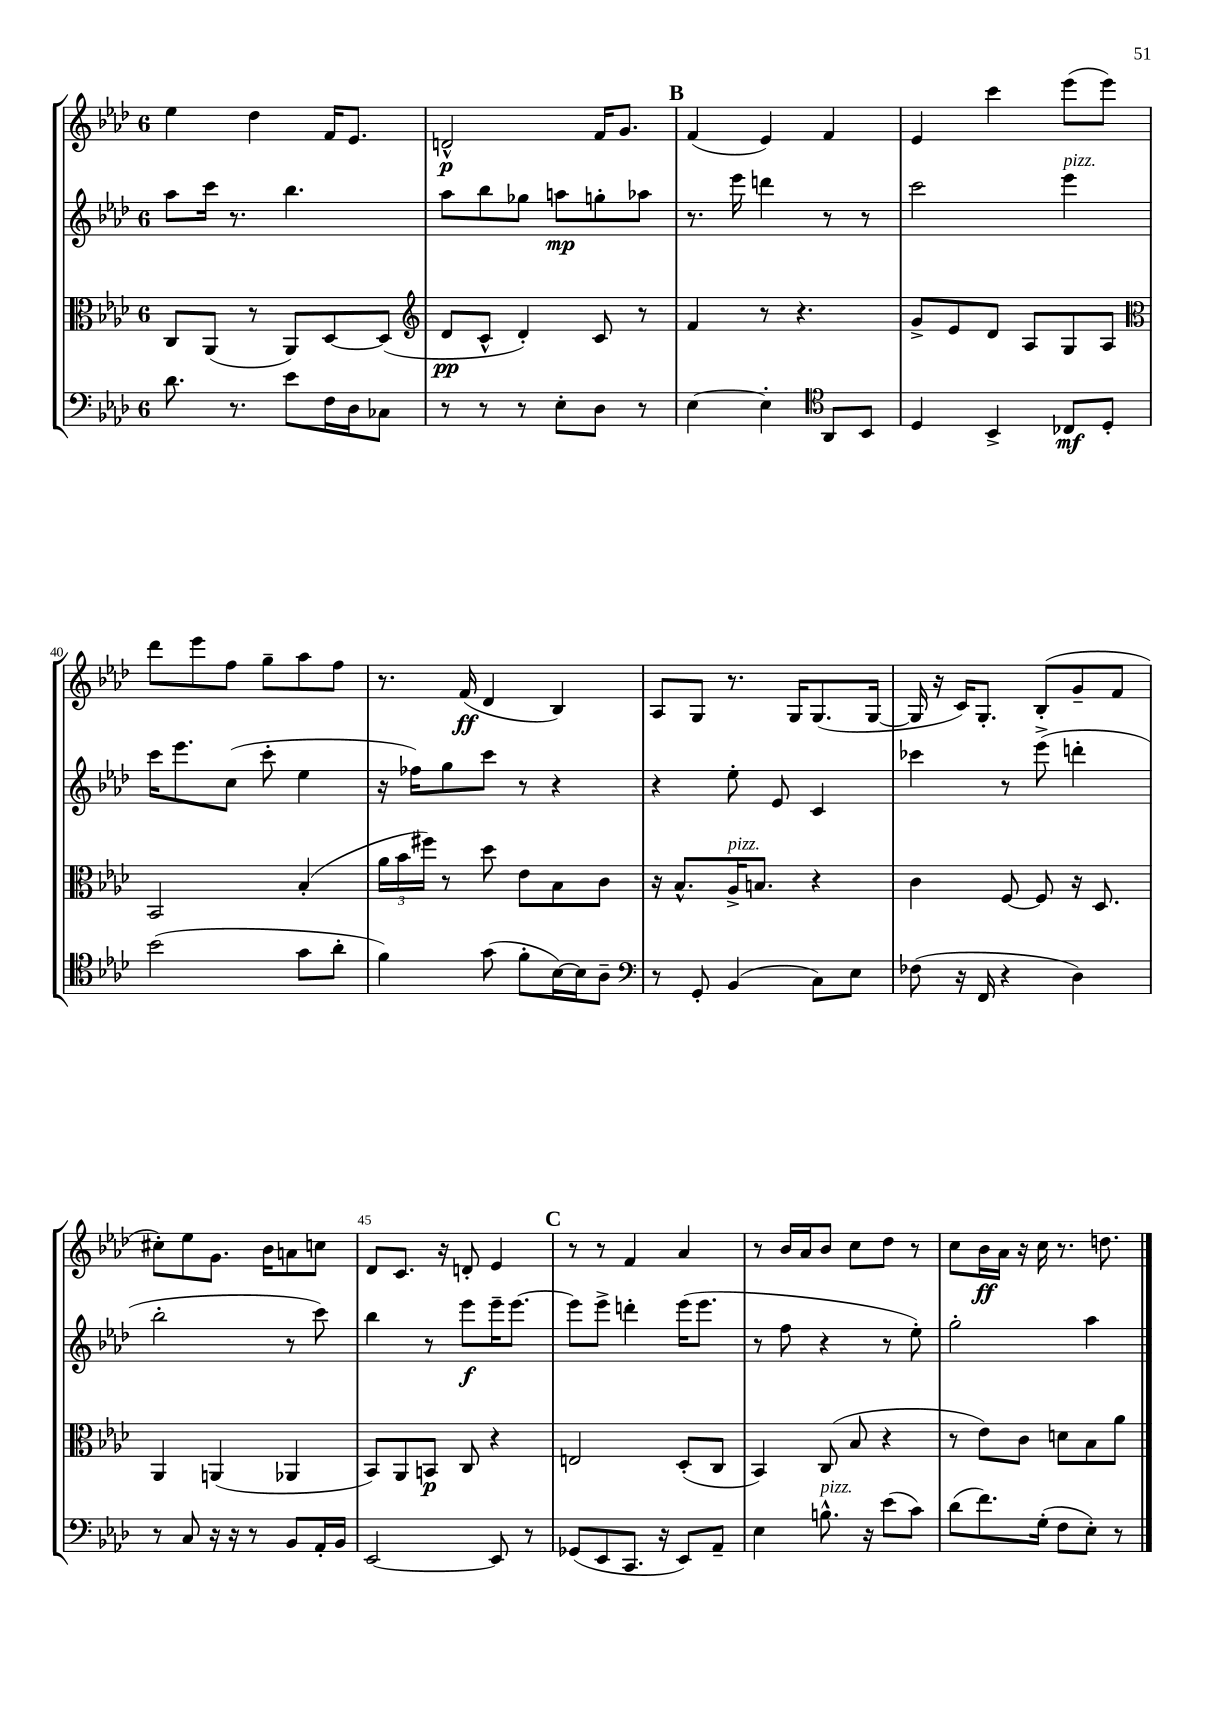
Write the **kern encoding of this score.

**kern	**kern	**kern	**kern
*staff4	*staff3	*staff2	*staff1
*clefF4	*clefC3	*clefG2	*clefG2
*k[b-e-a-d-]	*k[b-e-a-d-]	*k[b-e-a-d-]	*k[b-e-a-d-]
*M6/8	*M6/8	*M6/8	*M6/8
8.d-\	8C/L	8aa-\L	4ee-\
.	(8AA-/J	16ccc\Jk	.
8.r	.	8.r	.
.	8r	.	4dd-\
8e-\L	8AA-/L)	4.bb-\	.
16F\L	[8D-/	.	16f/LK
16D-\J	.	.	8.e-/J
8C-\J	(8D-/]J	.	.
=	=	=	=
*	*clefG2	*	*
8r	8d-/L	8aa-\L	2d^^/
8r	8c^^/J	8bb-\	.
8r	4d-'/)	8gg-\J	.
8E-'\L	.	8aa\L	.
8D-\J	8c/	8gg'\	16f/LK
.	.	.	8.g/J
8r	8r	8aa-\J	.
=	=	=	=
[4E-\	4f/	8.r	(4f/
.	.	16eee-\	.
4E-'\]	8r	4ddd\	4e-/)
.	4.r	.	.
*clefC4	*	*	*
8AA-/L	.	8r	4f/
8BB-/J	.	8r	.
=	=	=	=
4D-/	8g^/L	2ccc\	4e-/
.	8e-/	.	.
4BB-^/	8d-/J	.	4ccc\
.	8A-/L	.	.
8C-/L	8G/	4eee-\	(8eee-\L
8D-'/J	8A-/J	.	8eee-\J)
=	=	=	=
*	*clefC3	*	*
(2b-\	2BB-/	16ccc\LK	8ddd-\L
.	.	8.eee-\	.
.	.	.	8eee-\
.	.	(8cc\J	8ff\J
.	.	8ccc'\	8gg~\L
8g\L	(4B-'/	4ee-\	8aa-\
8a-'\J	.	.	8ff\J
=	=	=	=
4f\)	24a-\LL	16r	8.r
.	24b-\	.	.
.	.	16ff-\LK)	.
.	24ff#\JJ)	.	.
.	8r	8gg\	.
.	.	.	(16f/
(8g\	8dd-\	8ccc\J	4d-/
8f'\L	8e-\L	8r	.
[16B-\L)	8B-\	4r	4B-/)
16B-\]J	.	.	.
8A-~\J	8c\J	.	.
=	=	=	=
*clefF4	*	*	*
8r	16r	4r	8A-/L
.	8.B-^^/L	.	.
8GG'/	.	.	8G/J
(4BB-/	16A-^/K	8ee-'\	8.r
.	8.B/J	.	.
.	.	8e-/	.
.	.	.	16G/LK
8C\L)	4r	4c/	(8.G/
8E-\J	.	.	.
.	.	.	[16G/Jk
=	=	=	=
(8F-\	4c\	4ccc-\	16G/]
.	.	.	16r
16r	.	.	16c/LK)
16FF/	.	.	8.G'/J
4r	[8F/	8r	.
.	8F/]	(8eee-^\	(8B-'/L
4D-\)	16r	4ddd'\	8g~/
.	8.D-/	.	.
.	.	.	8f/J
=	=	=	=
8r	4AA-/	2bb-'\	8cc#'\L)
8C/	.	.	8ee-\
16r	(4AA/	.	8.g\J
16r	.	.	.
8r	.	.	.
.	.	.	16b-\LK
8BB-/L	4AA-/	8r	8a\
16AA-'/L	.	8ccc\)	8cc\J
16BB-/JJ	.	.	.
=	=	=	=
[2EE-/	8BB-/L)	4bb-\	8d-/L
.	8AA-/	.	8.c/J
.	8BB/J	8r	.
.	.	.	16r
.	8C/	8eee-\L	8d'/
8EE-/]	4r	16eee-~\K	4e-/
.	.	[8.eee-\J	.
8r	.	.	.
=	=	=	=
(8GG-/L	2E/	8eee-\]L	8r
8EE-/	.	8eee-^\J	8r
8.CC/J	.	4ddd'\	4f/
16r	.	.	.
8EE-/L)	(8D-'/L	(16eee-\LK	4a-/
.	.	8.eee-\J	.
8AA-~/J	8C/J	.	.
=	=	=	=
4E-\	4BB-/)	8r	8r
.	.	8ff\	16b-/LL
.	.	.	16a-/J
8.B^^\	(8C/	4r	8b-/J
.	8B-/	.	8cc\L
16r	.	.	.
(8e-\L	4r	8r	8dd-\J
8c\J)	.	8ee-'\)	8r
=	=	=	=
(8d-\L	8r	2gg'\	8cc\L
8.f\)	8e-\L)	.	16b-\L
.	.	.	16a-\JJ
.	8c\J	.	16r
(16G'\Jk	.	.	16cc\
8F\L	8d\L	.	8.r
8E-'\J)	8B-\	4aa-\	.
.	.	.	8.dd\
8r	8a-\J	.	.
==	==	==	==
*-	*-	*-	*-
